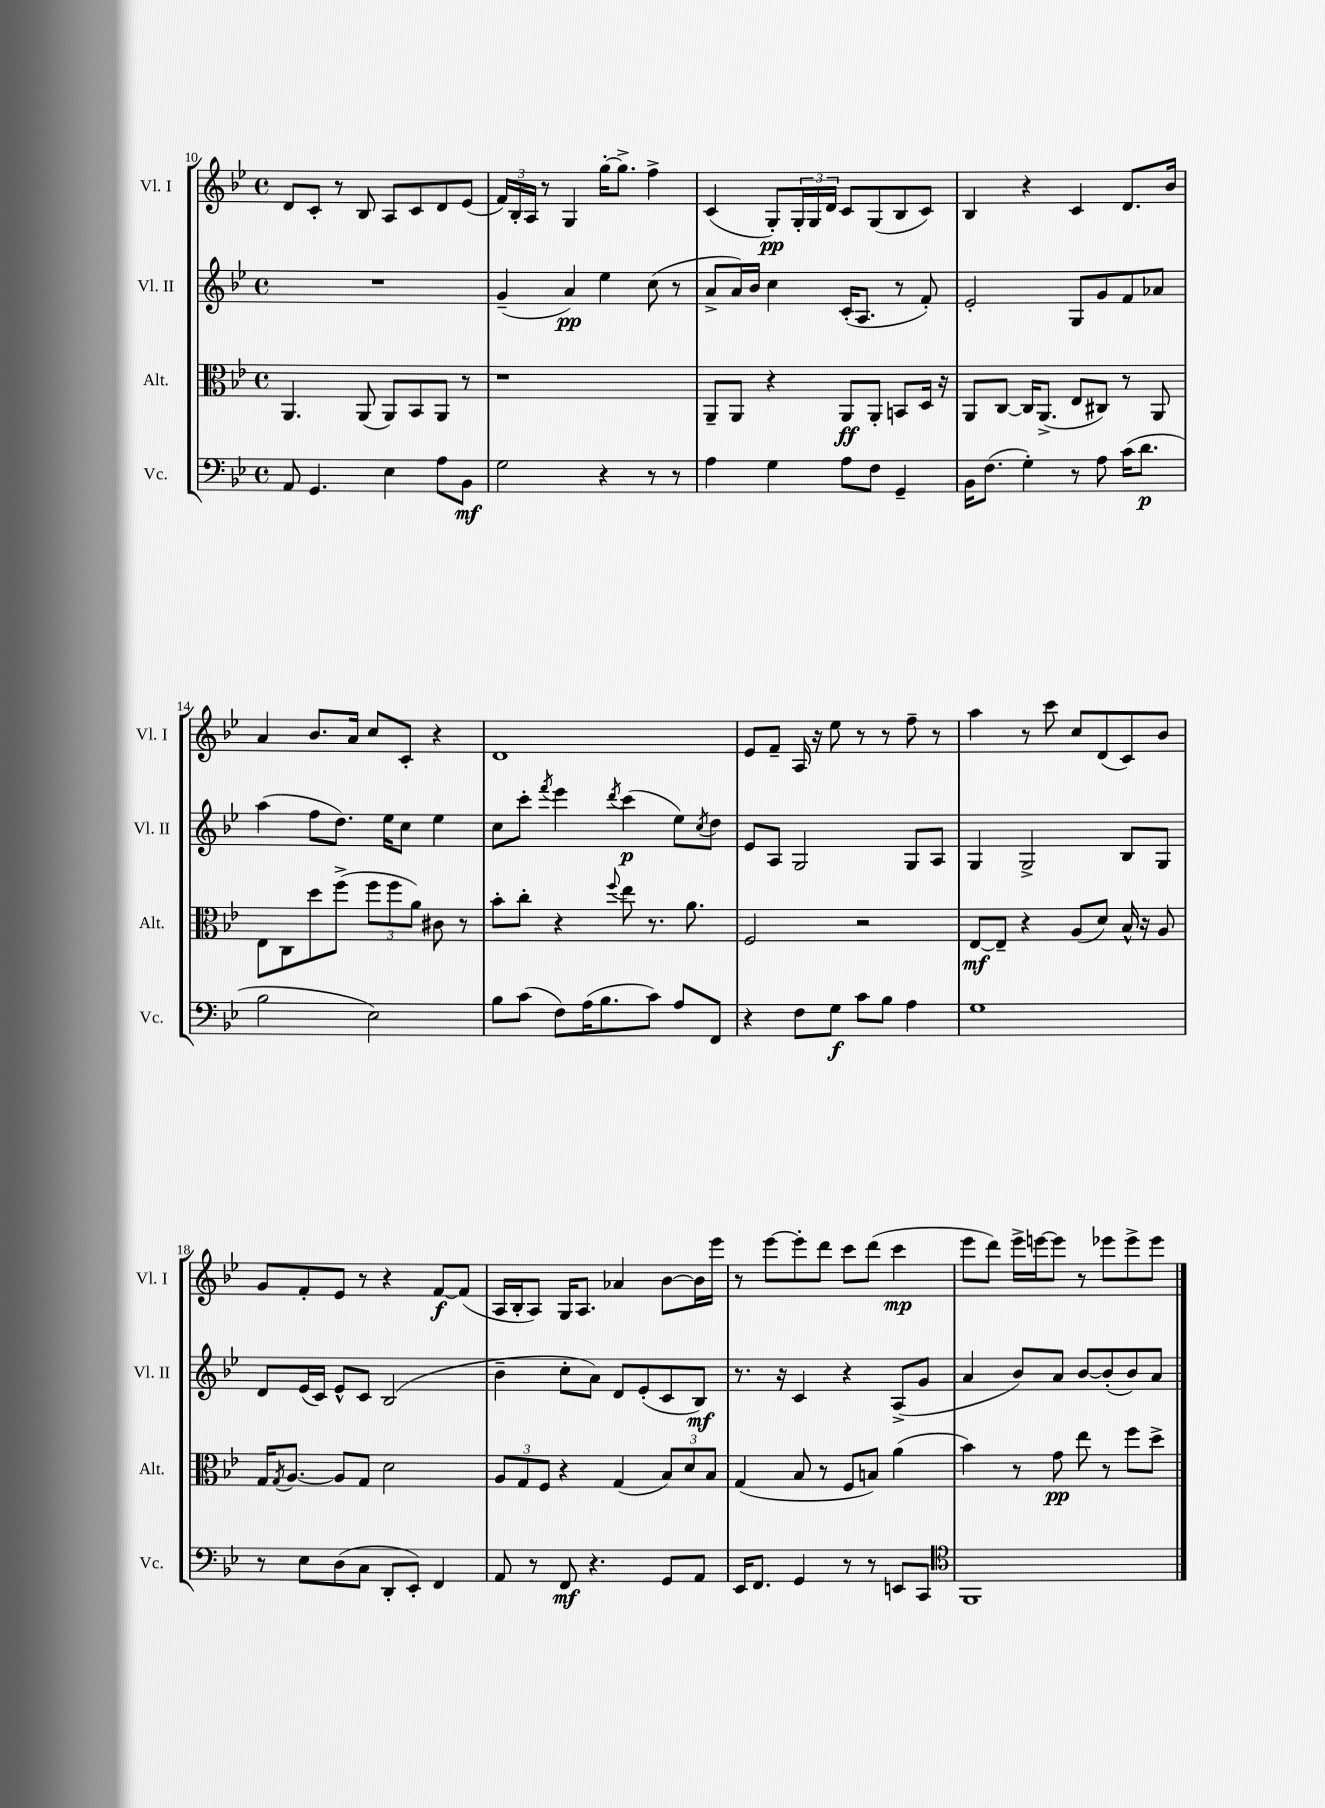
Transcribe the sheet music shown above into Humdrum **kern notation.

**kern	**dynam	**kern	**dynam	**kern	**dynam	**kern	**dynam
*part4	*part4	*part3	*part3	*part2	*part2	*part1	*part1
*staff4	*staff4	*staff3	*staff3	*staff2	*staff2	*staff1	*staff1
*I"Vc.	*	*I"Alt.	*	*I"Vl. II	*	*I"Vl. I	*
*I'Vc.	*	*I'Alt.	*	*I'Vl. II	*	*I'Vl. I	*
*clefF4	*	*clefC3	*	*clefG2	*	*clefG2	*
*k[b-e-]	*	*k[b-e-]	*	*k[b-e-]	*	*k[b-e-]	*
*M4/4	*	*M4/4	*	*M4/4	*	*M4/4	*
*met(c)	*	*met(c)	*	*met(c)	*	*met(c)	*
=10	=10	=10	=10	=10	=10	=10	=10
8AA/	.	4.AA/	.	1r	.	8d/L	.
4.GG/	.	.	.	.	.	8c'/J	.
.	.	.	.	.	.	8r	.
.	.	(8AA/	.	.	.	8B-/	.
4E-\	.	8AA/L)	.	.	.	8A/L	.
.	.	8BB-/	.	.	.	8c/	.
8A\L	.	8AA/J	.	.	.	8d/	.
8BB-\J	mf	8r	.	.	.	(8e-/J	.
=11	=11	=11	=11	=11	=11	=11	=11
2G\	.	1r	.	(4g~/	.	24f/LL)	.
.	.	.	.	.	.	24B-'/	.
.	.	.	.	.	.	24A/JJ	.
.	.	.	.	.	.	8r	.
.	.	.	.	4a/)	pp	4G/	.
4r	.	.	.	4ee-\	.	[16gg'\KL	.
.	.	.	.	.	.	8.gg^\J]	.
8r	.	.	.	(8cc\	.	4ff^\	.
8r	.	.	.	8r	.	.	.
=12	=12	=12	=12	=12	=12	=12	=12
4A\	.	8AA~/L	.	8a^/L	.	(4c/	.
.	.	8AA/J	.	16a/L)	.	.	.
.	.	.	.	16b-/JJ	.	.	.
4G\	.	4r	.	4cc\	.	8G'/L)	pp
.	.	.	.	.	.	24G'/L	.
.	.	.	.	.	.	24G/	.
.	.	.	.	.	.	24d/JJ	.
8A\L	.	8AA/L	ff	(16c'/KL	.	8c/L	.
.	.	.	.	8.A/J	.	.	.
8F\J	.	8AA'/J	.	.	.	(8G/	.
4GG~/	.	8BBn/L	.	8r	.	8B-/	.
.	.	16D/Jk	.	8f'/)	.	8c/J)	.
.	.	16r	.	.	.	.	.
=13	=13	=13	=13	=13	=13	=13	=13
16BB-\KL	.	8AA/L	.	2e-'/	.	4B-/	.
(8.F\J	.	.	.	.	.	.	.
.	.	[8C/J	.	.	.	.	.
4G'\)	.	16C/KL]	.	.	.	4r	.
.	.	(8.AA^/J	.	.	.	.	.
8r	.	8E-/L	.	8G/L	.	4c/	.
8A\	.	8C#X/J)	.	8g/	.	.	.
(16c\KL	.	8r	.	8f/	.	8.d/L	.
8.d\J	p	.	.	.	.	.	.
.	.	8AA/	.	8a-X/J	.	.	.
.	.	.	.	.	.	16b-/Jk	.
!!LO:LB:g=z
=14	=14	=14	=14	=14	=14	=14	=14
2B-\	.	8E-\L	.	(4aa\	.	4a/	.
.	.	8C\	.	.	.	.	.
.	.	8dd\	.	8ff\L	.	8.b-/L	.
.	.	(8ff^\J	.	8.dd\J)	.	.	.
.	.	.	.	.	.	16a/Jk	.
2E-\)	.	12ff\L	.	.	.	8cc/L	.
.	.	.	.	16ee-\KL	.	.	.
.	.	12ff\	.	.	.	.	.
.	.	.	.	8cc\J	.	8c'/J	.
.	.	12a\J)	.	.	.	.	.
.	.	8c#X\	.	4ee-\	.	4r	.
.	.	8r	.	.	.	.	.
=15	=15	=15	=15	=15	=15	=15	=15
8B-\L	.	8b-'\L	.	8cc\L	.	1d	.
(8c\J	.	8cc'\J	.	8ccc'\J	.	.	.
.	.	.	.	8qfff/	.	.	.
8F\L)	.	4r	.	4eee-\	.	.	.
(16A\K	.	.	.	.	.	.	.
8.B-\	.	.	.	.	.	.	.
.	.	8qqff/	.	8qddd/	.	.	.
.	.	8ee-\	.	(4ccc\	p	.	.
8c\J)	.	8.r	.	.	.	.	.
8A/L	.	.	.	8ee-\L)	.	.	.
.	.	8.a\	.	.	.	.	.
.	.	.	.	8qcc/	.	.	.
8FF/J	.	.	.	8dd\J	.	.	.
=16	=16	=16	=16	=16	=16	=16	=16
4r	.	2F/	.	8e-/L	.	8e-/L	.
.	.	.	.	8A/J	.	8f~/J	.
8F\L	.	.	.	2G/	.	16A/	.
.	.	.	.	.	.	16r	.
8G\J	f	.	.	.	.	8ee-\	.
8c\L	.	2r	.	.	.	8r	.
8B-\J	.	.	.	.	.	8r	.
4A\	.	.	.	8G/L	.	8ff~\	.
.	.	.	.	8A/J	.	8r	.
=17	=17	=17	=17	=17	=17	=17	=17
1G	.	[8E-/L	mf	4G/	.	4aa\	.
.	.	8E-~/J]	.	.	.	.	.
.	.	4r	.	2G^/	.	8r	.
.	.	.	.	.	.	8ccc\	.
.	.	(8A/L	.	.	.	8cc/L	.
.	.	8d/J)	.	.	.	(8d/	.
.	.	16B-^^/	.	8B-/L	.	8c/)	.
.	.	16r	.	.	.	.	.
.	.	8A/	.	8G/J	.	8b-/J	.
!!LO:LB:g=z
=18	=18	=18	=18	=18	=18	=18	=18
8r	.	16G/KL	.	8d/L	.	8g/L	.
.	.	8qG/	.	.	.	.	.
.	.	[8.A/J	.	.	.	.	.
8E-\L	.	.	.	(16e-/L	.	8f'/	.
.	.	.	.	16c/JJ)	.	.	.
(8D\	.	8A/L]	.	8e-^^/L	.	8e-/J	.
8C\J	.	8G/J	.	8c/J	.	8r	.
8DD'/L	.	2d\	.	(2B-/	.	4r	.
8EE-'/J)	.	.	.	.	.	.	.
4FF/	.	.	.	.	.	[8f/L	f
.	.	.	.	.	.	(8f/J]	.
=19	=19	=19	=19	=19	=19	=19	=19
8AA/	.	12A/L	.	4b-~\	.	16A/LL	.
.	.	.	.	.	.	16B-'/J	.
.	.	12G/	.	.	.	.	.
8r	.	.	.	.	.	8A/J)	.
.	.	12F/J	.	.	.	.	.
8FF/	mf	4r	.	8cc'\L	.	16G/KL	.
.	.	.	.	.	.	8.A/J	.
4.r	.	.	.	8a\J)	.	.	.
.	.	(4G/	.	8d/L	.	4a-X/	.
.	.	.	.	(8e-'/	.	.	.
8GG/L	.	12B-/L)	.	8c/	.	[8b-\L	.
.	.	12d/	.	.	.	.	.
8AA/J	.	.	.	8B-/J)	mf	16b-\L]	.
.	.	12B-/J	.	.	.	.	.
.	.	.	.	.	.	16eee-\JJ	.
=20	=20	=20	=20	=20	=20	=20	=20
16EE-/KL	.	(4G/	.	8.r	.	8r	.
8.FF/J	.	.	.	.	.	.	.
.	.	.	.	.	.	[8eee-\L	.
.	.	.	.	16r	.	.	.
4GG/	.	8B-/	.	4c/	.	8eee-'\]	.
.	.	8r	.	.	.	8ddd\J	.
8r	.	8F/L	.	4r	.	8ccc\L	.
8r	.	8Bn/J)	.	.	.	(8ddd\J	.
8EEn/L	.	(4a\	.	(8A^/L	.	4ccc\	mp
8CC/J	.	.	.	8g/J	.	.	.
=21	=21	=21	=21	=21	=21	=21	=21
*clefC4	*	*	*	*	*	*	*
1FF	.	4b-\)	.	4a/	.	8eee-\L	.
.	.	.	.	.	.	8ddd\J)	.
.	.	8r	.	8b-/L)	.	16eee-^\LL	.
.	.	.	.	.	.	[16eeen\J	.
.	.	8g\	pp	8a/J	.	8eee\J]	.
.	.	8ee-\	.	[8b-/L	.	8r	.
.	.	8r	.	(8b-'/]	.	8eee-X\L	.
.	.	8ff\L	.	8b-/)	.	8eee-^\	.
.	.	8dd^\J	.	8a/J	.	8eee-\J	.
==	==	==	==	==	==	==	==
*-	*-	*-	*-	*-	*-	*-	*-
